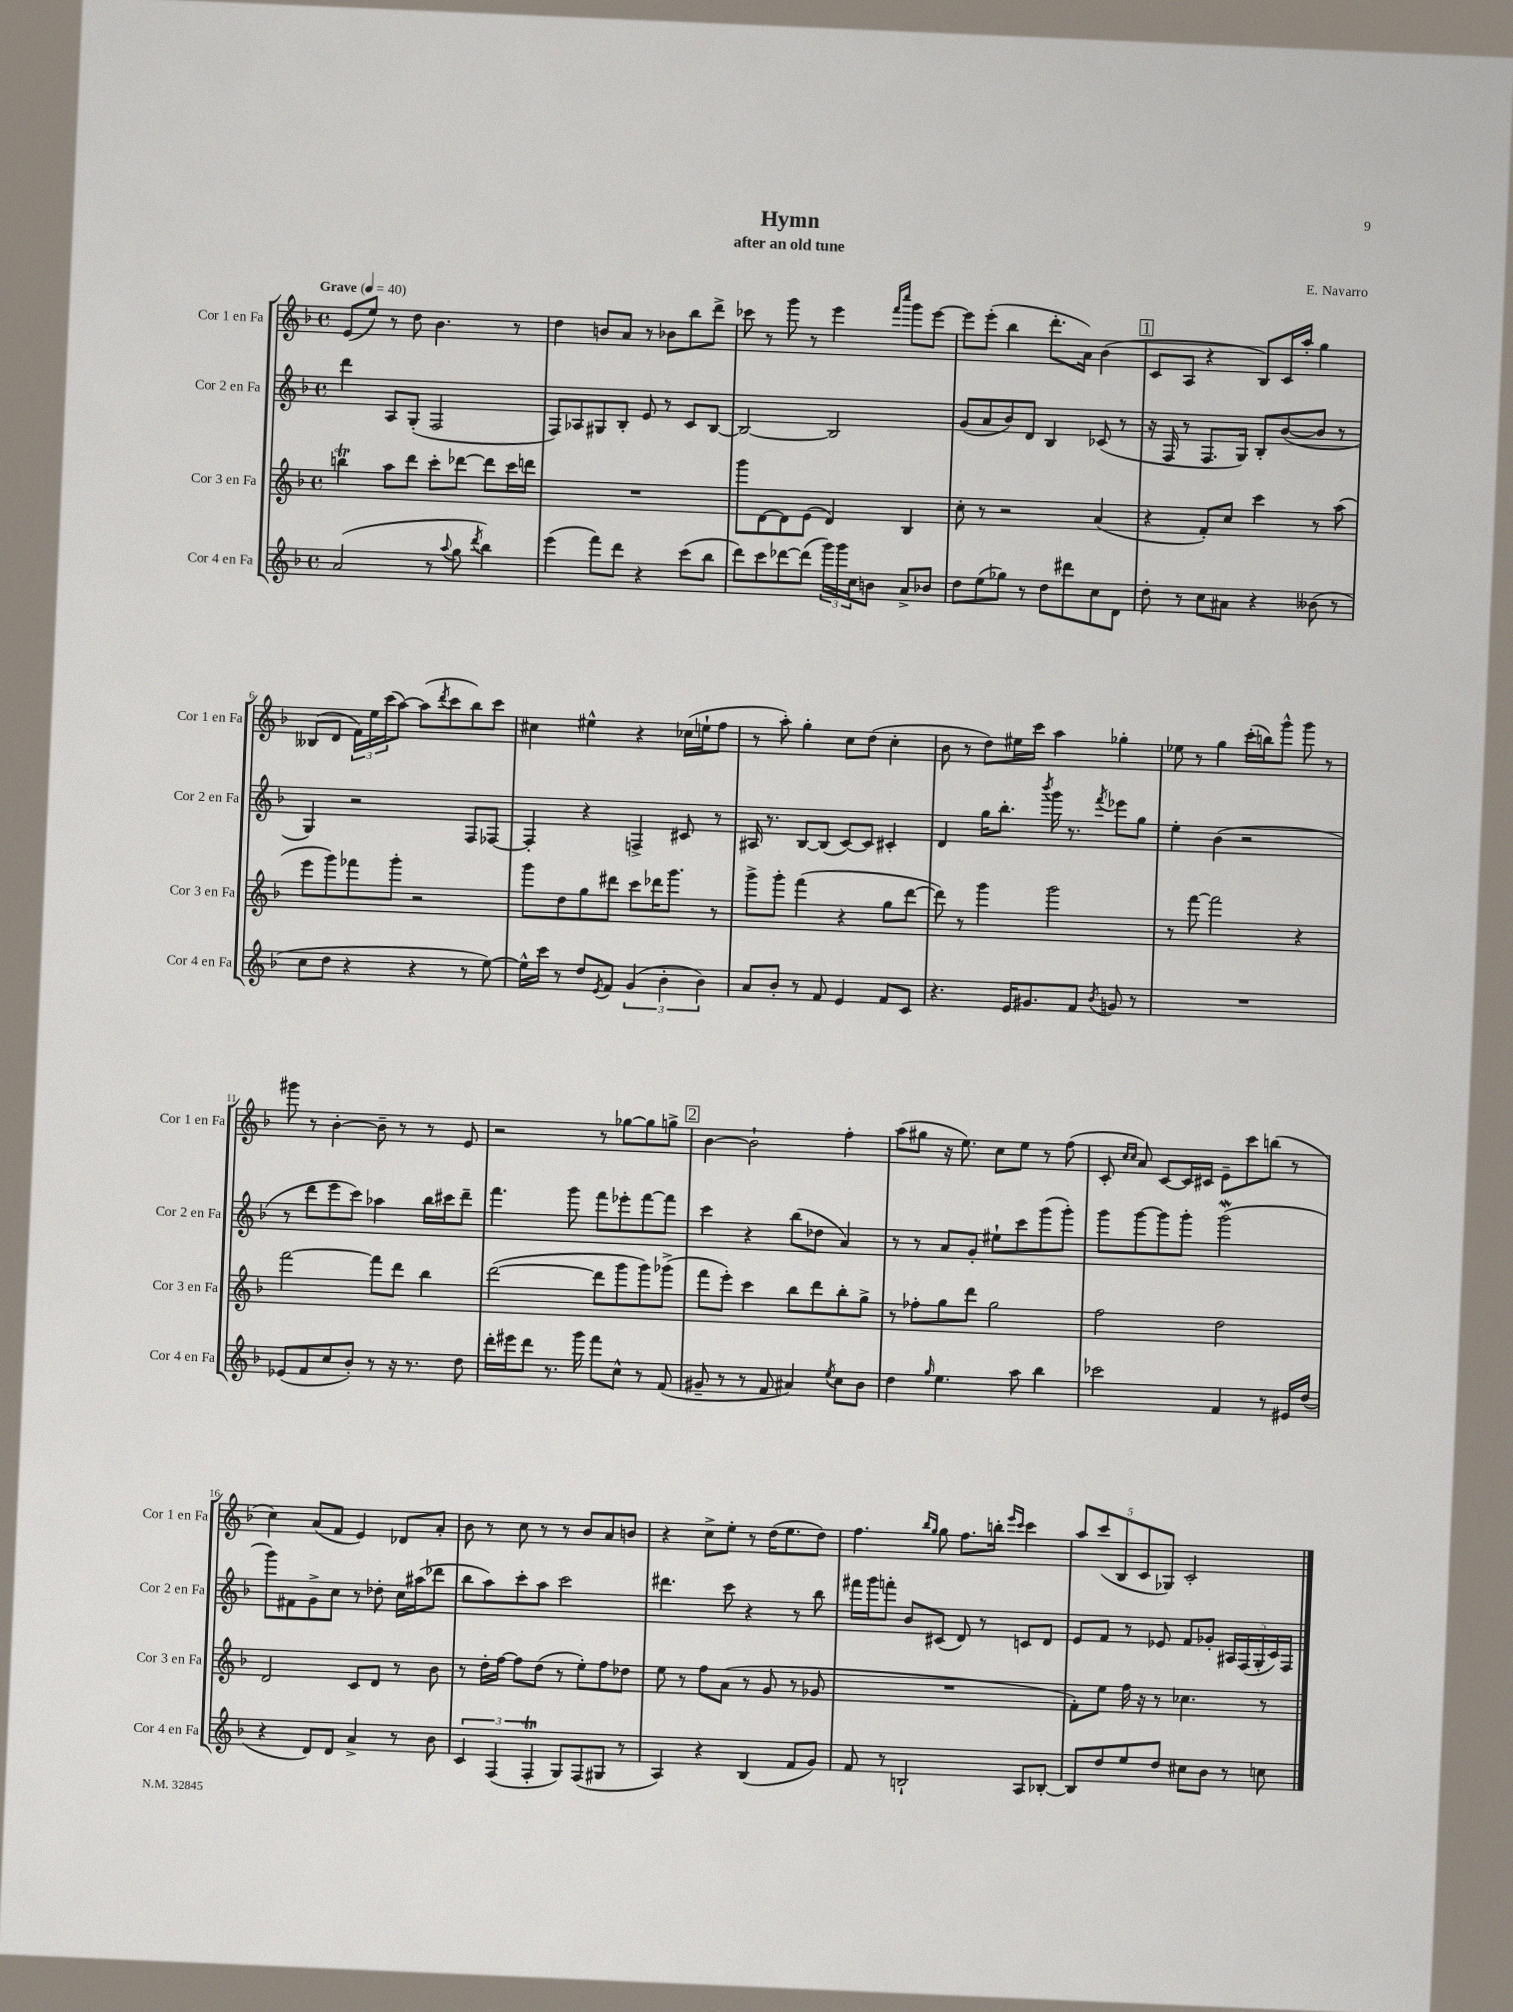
\header { title = "Hymn" composer = "E. Navarro" subtitle = "after an old tune" }
<<
\new StaffGroup <<
\new Staff = "s0" \with { instrumentName = "Cor 1 en Fa" shortInstrumentName = "Cor 1 en Fa" } {
    \clef treble \key f \major \defaultTimeSignature \time 4/4 \tempo "Grave" 4 = 40
    e'8( e''8) r8 d''8 bes'4. r8 |
    d''4 b'8 a'8 r8 bes'8 bes''8 d'''8-> |
    ces'''8 r8 g'''8 r8 e'''4 \grace { f'''16 c''''16 } g'''8 e'''8~ |
    e'''8 e'''8-.( bes''4 d'''8.-. a'16) bes'4( |
    \mark \markup { \box "1" } c'8 a8 r4 bes8) c'16 a''16-. g''4 |
    beses8( d'8 \tuplet 3/2 { f'16) e''16 c'''16( } a''8~) a''8( \acciaccatura { d'''8 } c'''8 bes''8) c'''8 |
    cis''4 eis''4-^ r4 ces''16( e''16-! f''8 |
    r8 a''8-.) g''4-. c''8 d''8( c''4-. |
    bes'8 r8 d''8) eis''16 c'''16 a''4 ges''4-. |
    ees''8 r8 g''4 c'''16-.( b''16) g'''8-^ g'''8 r8 |
    gis'''8 r8 bes'4~-. bes'8-- r8 r8 e'8 |
    r2 r8 ges''8~ ges''8 g''8-> |
    \mark \markup { \box "2" } bes'4~ bes'2-! f''4-. |
    a''8( gis''8 r16 e''8.) c''8 e''8 r8 f''8( |
    c'8-. \grace { c''16 c''16 } a'8) c'8~ c'16 cis'16 e'8-- c'''8 b''8( r8 |
    c''4) a'8( f'8 e'4) des'8 a'8-. |
    bes'8 r8 c''8 r8 r8 bes'8 a'8 b'8 |
    r4 c''8-> e''8-. r8 d''16( e''8. d''8) |
    f''4. \grace { bes''16 g''16 } g''8 f''8. b''16-. \grace { e'''16 c'''16 } c'''4 |
    \tuplet 5/4 { a''8 c'''8( bes8 c'8 ges8) } c'2-. \bar "|." |
}
\new Staff = "s1" \with { instrumentName = "Cor 2 en Fa" shortInstrumentName = "Cor 2 en Fa" } {
    \clef treble \key f \major \defaultTimeSignature \time 4/4
    d'''4 a8 g8-.( f2 |
    f8) aes8 gis8 bes8-. e'8 r8 c'8 bes8~ |
    bes2~ bes2 |
    g'8( a'8 bes'8) d'8 bes4 ces'8( r8 |
    \mark \markup { \box "1" } r16 f16 r8 f8. g16) bes8-. bes'8~( bes'8 r8 |
    g4) r2 f8 fes8~ |
    fes4-. r4 f4-> cis'8 r8 |
    ais16 r8. bes8~ bes8( c'8~) c'8 cis'4-. |
    d'4 g''16 bes''8.-. \acciaccatura { bes'''8 } g'''16 r8. \acciaccatura { f'''8 } ees'''8 g''8 |
    e''4-. bes'4( r2 |
    r8 d'''8 e'''8 c'''8) aes''4 bes''16 cis'''16 d'''8-- |
    f'''4. g'''8 f'''8 ees'''8-. f'''8~ f'''8 |
    \mark \markup { \box "2" } c'''4 r4 bes''8( des''8 a'4) |
    r8 r8 a'8 g'8-. eis''8-! c'''8 g'''8( g'''8-.) |
    g'''8 g'''8~ g'''8 g'''8-. g'''2\mordent( |
    g'''8) fis'8 g'8-> c''8 r8 des''8-. c''16 ais''16( des'''8 |
    bes''8 a''8) c'''8-. a''8 c'''2 |
    dis'''4. c'''8 r4 r8 bes''8 |
    fis'''16 g'''16 f'''8-. bes'8 cis'8( d'8) r8 c'8 d'8 |
    e'8 f'8 r8 ees'8 f'8 ges'8-. \tuplet 5/4 { ais16 f16( g16-. c'16) f16 } \bar "|." |
}
\new Staff = "s2" \with { instrumentName = "Cor 3 en Fa" shortInstrumentName = "Cor 3 en Fa" } {
    \clef treble \key f \major \defaultTimeSignature \time 4/4
    b''4\trill a''8 d'''8 c'''8-. des'''8~ des'''8 c'''16 d'''16 |
    R1 |
    g'''8 d'8~ d'8 e'8( d'4) bes4 |
    c''8-. r8 r2 a'4( |
    \mark \markup { \box "1" } r4 f'8-.) c''8 c'''4 r8 a''8( |
    e'''8 g'''8) fes'''8 g'''8-. r2 |
    g'''8 d''8 g''8 dis'''8 c'''8 des'''16 g'''8. r8 |
    g'''8-> g'''8-. f'''4( r4 g''8 d'''8~ |
    d'''8) r8 g'''4 g'''2 |
    r8 f'''8~ f'''2 r4 |
    f'''2~ f'''8 d'''8 bes''4 |
    d'''2~( d'''8 g'''8 g'''8) ges'''8->( |
    \mark \markup { \box "2" } f'''8 e'''8-.) c'''4 bes''8 d'''8 bes''8-. g''8-> |
    r8 fes''8-. g''8 d'''8 g''2 |
    f''2 d''2 |
    d'2 c'8 d'8 r8 bes'8 |
    r8 d''16-. f''16~ f''8 d''8( r8 e''8-.) f''8 des''8 |
    e''8 r8 f''8 a'8( r8 g'8 r8 ges'8 |
    R1 |
    f'8-.) e''8 f''16 r16 r8 ces''4. r8 \bar "|." |
}
\new Staff = "s3" \with { instrumentName = "Cor 4 en Fa" shortInstrumentName = "Cor 4 en Fa" } {
    \clef treble \key f \major \defaultTimeSignature \time 4/4
    a'2( r8 \appoggiatura { a''8 } g''8 \acciaccatura { d'''8 } bes''4) |
    e'''4( f'''8) d'''8 r4 c'''8( bes''8 |
    d'''8) c'''8 des'''8~ des'''8( \tuplet 3/2 { g'''16) g'''16 c''16 } b'8 a'8-> bes'8 |
    d''8 e''8( ges''8) r8 d''8 dis'''8 c''8 d'8 |
    \mark \markup { \box "1" } d''8-. r8 c''8 ais'8 r4 beses'8( r8 |
    c''8 d''8 r4 r4 r8 e''8~) |
    e''16-^ c'''16 r8 d''8 \acciaccatura { e'8 } f'8 \tuplet 3/2 { g'4( bes'4-. bes'4) } |
    a'8 bes'8-. r8 f'8 e'4 f'8 c'8 |
    r4. e'16 gis'8. f'8 \acciaccatura { bes'8 } g'8 r8 |
    R1 |
    ees'8( f'8 c''8 bes'8-.) r8 r16 r8. d''8 |
    d'''16-. eis'''16 d'''8 r8. g'''16 f'''8 c''8-^ r8 f'8( |
    \mark \markup { \box "2" } gis'8-- r8 r8 f'8 ais'4) \acciaccatura { e''8 } c''8 bes'8 |
    d''4 \grace { g''16 } e''4. a''8 bes''4 |
    ces'''2 f'4 r8 eis'16 d''16( |
    r4 d'8) d'8 a'4-> r8 bes'8 |
    \tuplet 3/2 { c'4 f4( f4-.\trill } g8) f8( gis8 r8 |
    a4) r4 bes4( f'8 g'8) |
    f'8 r8 b2-! a8 bes8~-. |
    bes8 d''8 e''8 d''8 cis''8 bes'8 r8 c''8 \bar "|." |
}
>>
>>
